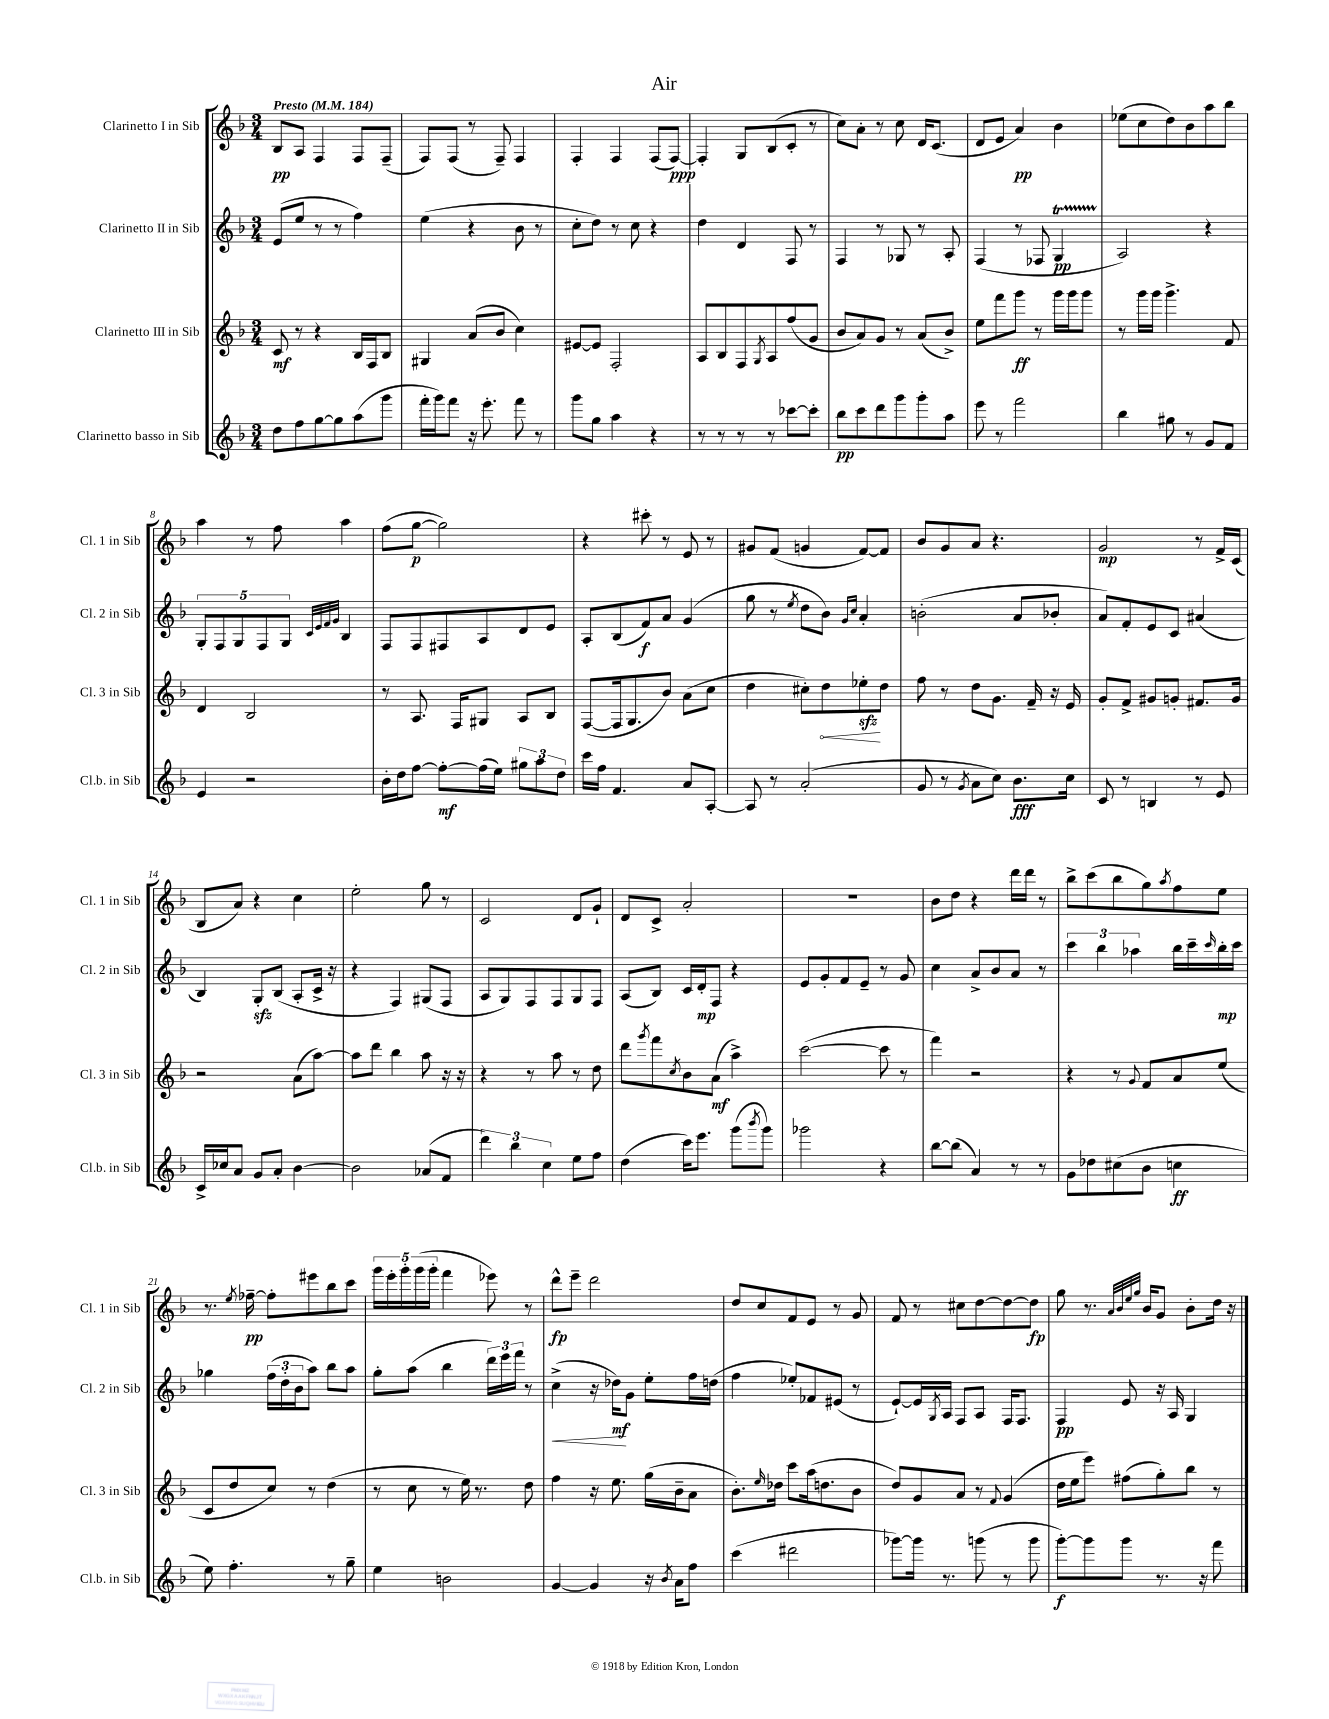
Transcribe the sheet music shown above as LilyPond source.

\header { title = "Air" }
<<
\new StaffGroup <<
\new Staff = "s0" \with { instrumentName = "Clarinetto I in Sib" shortInstrumentName = "Cl. 1 in Sib" } {
    \clef treble \key f \major \numericTimeSignature \time 3/4 \tempo "Presto" 4 = 184
    bes8\pp a8 f4 f8 f8--( |
    f8) f8( r8 f8--) f4 |
    f4-. f4 f8( f8~\ppp) |
    f4-. g8 bes8( c'8-. r8 |
    c''8) a'8-. r8 c''8 d'16 c'8.( |
    d'8 e'8 a'4\pp) bes'4 |
    ees''8( c''8 d''8) bes'8 a''8 bes''8 |
    a''4 r8 f''8 a''4 |
    f''8( g''8~\p g''2) |
    r4 cis'''8-. r8 e'8 r8 |
    gis'8 f'8( g'4 f'8~) f'8 |
    bes'8 g'8 a'8 r4. |
    g'2\mp r8 f'16-> c'16( |
    bes8 a'8) r4 c''4 |
    e''2-. g''8 r8 |
    c'2 d'8 g'8-! |
    d'8 c'8-> a'2-. |
    R2. |
    bes'8 d''8 r4 d'''16 d'''16 r8 |
    bes''8-> c'''8( bes''8 g''8) \acciaccatura { a''8 } f''8 e''8 |
    r8. \acciaccatura { e''8 } fes''16~--\pp fes''8-. eis'''8 bes''8 c'''8 |
    \tuplet 5/4 { g'''16 e'''16-. g'''16-. g'''16( g'''16-. } f'''4 ees'''8) r8 |
    d'''8-^\fp e'''8-- d'''2 |
    d''8 c''8 f'8 e'8 r8 g'8 |
    f'8 r8 cis''8 d''8~ d''8~ d''8\fp |
    g''8 r8. \grace { a'32 bes'32 e''32 g''32 } bes'16 g'8 bes'8-. d''16 r16 \bar "|." |
}
\new Staff = "s1" \with { instrumentName = "Clarinetto II in Sib" shortInstrumentName = "Cl. 2 in Sib" } {
    \clef treble \key f \major \numericTimeSignature \time 3/4
    e'8( e''8 r8 r8 f''4) |
    e''4( r4 bes'8 r8 |
    c''8-. d''8) r8 c''8 r4 |
    d''4 d'4 f8 r8 |
    f4 r8 ges8 r8 a8-. |
    f4( r8 fes8 g4\startTrillSpan\pp |
    a2\stopTrillSpan) r4 |
    \tuplet 5/4 { g8-. f8 g8 f8 g8 } \grace { c'32 e'32 f'32 g'32 } bes4 |
    f8 f8 fis8 a8 d'8 e'8 |
    a8-. bes8( f'8\f) a'8 g'4( |
    g''8 r8 \acciaccatura { e''8 } d''8 bes'8) \grace { g'16 c''16 } a'4-. |
    b'2-.( a'8 bes'8-. |
    a'8) f'8-. e'8 c'8 ais'4( |
    bes4) g8-.\sfz bes8( a8-. c'16-> r16 |
    r4 f4) gis8( f8 |
    a8 g8) f8 f8 g8 f8 |
    a8( bes8) c'16 d'16-.\mp f8 r4 |
    e'8 g'8-. f'8 e'8-- r8 g'8 |
    c''4 a'8-> bes'8 a'8 r8 |
    \tuplet 3/2 { c'''4 bes''4 aes''4 } bes''16 c'''16-- \grace { c'''16 } bes''16-.\mp c'''16 |
    ges''4 \tuplet 3/2 { f''16( d''16-. bes'16 } a''8) bes''8 a''8 |
    g''8-. a''8( bes''4 \tuplet 3/2 { d'''16) e'''16 f'''16 } r8 |
    c''4->\<( r16 des''16\mf\!) g'8 e''8-. f''16 d''16( |
    f''4 ees''8-.) fes'8 eis'8( r8 |
    e'8~-!) e'16 \acciaccatura { g8 } a16 f8 a8 f16 f8. |
    f4\pp e'8 r16 a16 g4 \bar "|." |
}
\new Staff = "s2" \with { instrumentName = "Clarinetto III in Sib" shortInstrumentName = "Cl. 3 in Sib" } {
    \clef treble \key f \major \numericTimeSignature \time 3/4
    c'8\mf r8 r4 bes16 f16 bes8 |
    gis4 a'8( bes'8 c''4) |
    eis'8~ eis'8 f2-. |
    a8 bes8 f8 \acciaccatura { g8 } a8 f''8( g'8 |
    bes'8 a'8) g'8 r8 a'8( bes'8->) |
    e''8 f'''8 g'''8\ff r8 g'''16 g'''16 g'''8 |
    r8 g'''16 g'''16 g'''4.-> f'8 |
    d'4 bes2 |
    r8 a8. f16 gis8 a8 bes8 |
    f8~( f16 g8. bes'8) a'8( c''8 |
    d''4 cis''8-.) \once \override Hairpin.circled-tip = ##t d''8\< ees''8-.\sfz\! d''8 |
    f''8 r8 d''8 g'8. f'16-- r16 e'16 |
    g'8-. f'8-> gis'8 g'8-. fis'8. g'16 |
    r2 a'8( a''8~) |
    a''8 d'''8 bes''4 a''8 r16 r16 |
    r4 r8 a''8 r8 d''8 |
    d'''8 \acciaccatura { g'''8 } f'''8 \acciaccatura { c''8 } bes'8 a'8\mf( a''4->) |
    c'''2~( c'''8 r8 |
    f'''4) r2 |
    r4 r8 \appoggiatura { g'8 } f'8 a'8 e''8( |
    c'8 d''8 c''8) r8 d''4( |
    r8 c''8 r8 e''16) r8. d''8 |
    f''4 r16 e''8. g''16( bes'16-- a'8 |
    bes'8.-.) \grace { e''16 } des''16 c'''8 a''16( d''8. bes'8 |
    d''8) g'8 a'8 r8 \appoggiatura { f'8 } g'4( |
    d''16 e''16 e'''8) fis''8( g''8-.) bes''8 r8 \bar "|." |
}
\new Staff = "s3" \with { instrumentName = "Clarinetto basso in Sib" shortInstrumentName = "Cl.b. in Sib" } {
    \clef treble \key f \major \numericTimeSignature \time 3/4
    d''8 f''8 g''8~ g''8 a''8( g'''8 |
    f'''16-. g'''16) f'''8 r16 e'''8.-. f'''8 r8 |
    g'''8 g''8 a''4 r4 |
    r8 r8 r8 r8 ces'''8~ ces'''8-. |
    bes''8\pp c'''8 d'''8 g'''8 g'''8-. a''8 |
    e'''8 r8 f'''2 |
    bes''4 gis''8 r8 g'8 f'8 |
    e'4 r2 |
    bes'16-. d''16 f''8~ f''8~-.\mf f''16( e''16) \tuplet 3/2 { gis''8 a''8 d''8 } |
    c'''16 f''16 f'4. a'8 a8~-. |
    a8 r8 a'2-.( |
    g'8 r8 \acciaccatura { g'8 } a'8 c''8) bes'8.\fff c''16 |
    c'8 r8 b4 r8 e'8 |
    c'16-> ces''16 a'8 g'8 a'8-. bes'4~ |
    bes'2 aes'8( f'8 |
    \tuplet 3/2 { d'''4) bes''4 c''4 } e''8 f''8 |
    d''4( c'''16) e'''8. g'''8( \acciaccatura { bes'''8 } g'''8) |
    ges'''2 r4 |
    bes''8~ bes''8( a'4) r8 r8 |
    g'8 des''8 cis''8( bes'8 c''4\ff |
    e''8) f''4.-. r8 g''8-- |
    e''4 b'2 |
    g'4~ g'4 r16 \acciaccatura { bes'8 } a'16 f''8 |
    c'''4( dis'''2 |
    ges'''8~) ges'''16 r8. g'''8( r8 g'''8 |
    g'''8~-.\f) g'''8 g'''8 r8. r16 f'''8 \bar "|." |
}
>>
>>
